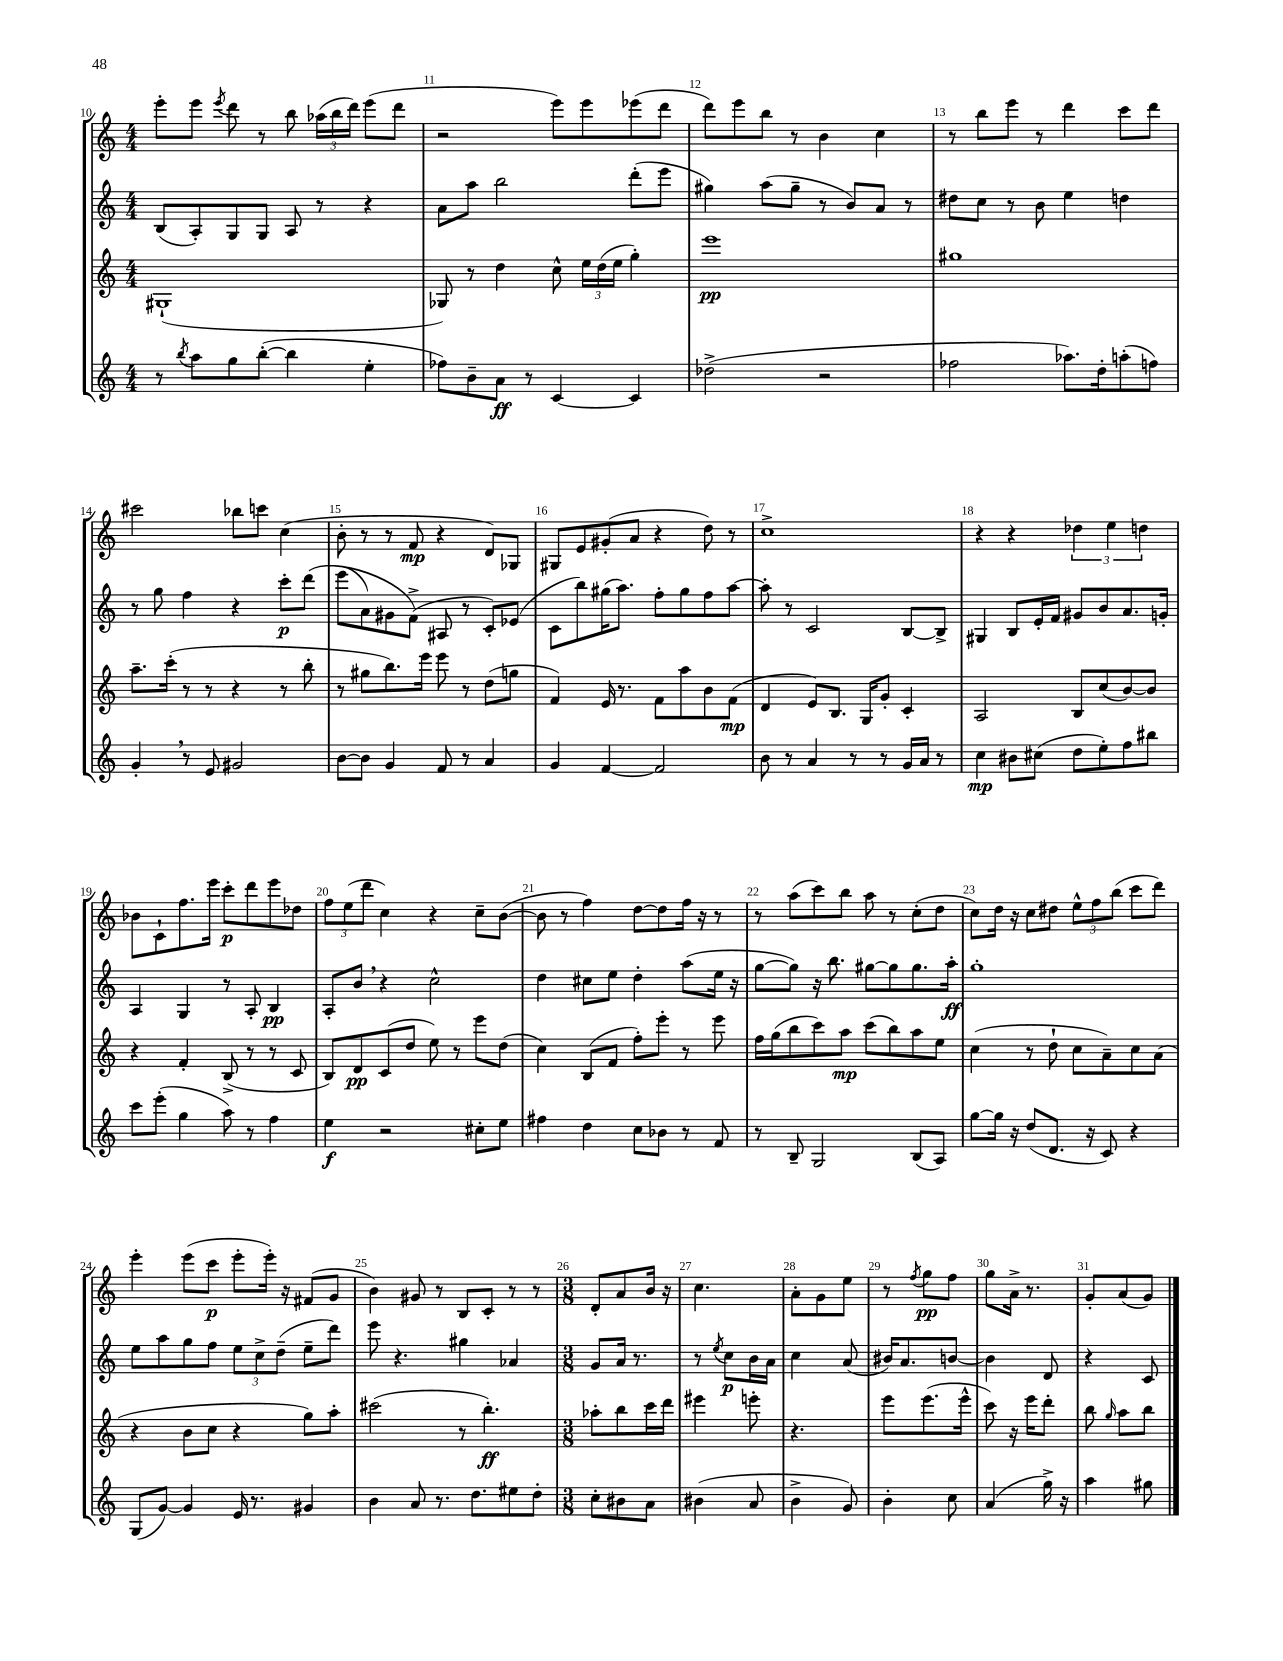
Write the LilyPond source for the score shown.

<<
\new StaffGroup <<
\new Staff = "s0" {
    \clef treble \key c \major \numericTimeSignature \time 4/4
    \autoBeamOff e'''8[-. e'''8] \acciaccatura { e'''8 } d'''8 r8 b''8 \tuplet 3/2 { aes''16[( b''16 d'''16]) } e'''8[( d'''8] |
    r2 e'''8[) e'''8 ees'''8( d'''8] |
    d'''8[) e'''8 b''8] r8 b'4 c''4 |
    r8 b''8[ e'''8] r8 d'''4 c'''8[ d'''8] |
    cis'''2 bes''8[ c'''8] c''4( |
    b'8-. r8 r8 f'8\mp r4 d'8[) ges8] |
    gis8[ e'8 gis'8-.( a'8] r4 d''8) r8 |
    c''1-> |
    r4 r4 \tuplet 3/2 { des''4 e''4 d''4 } |
    bes'8[ c'8-! f''8. e'''16] c'''8[-.\p d'''8 e'''8 des''8] |
    \tuplet 3/2 { f''8[ e''8( d'''8] } c''4) r4 c''8[-- b'8]~( |
    b'8 r8 f''4) d''8[~ d''8 f''16] r16 r8 |
    r8 a''8[( c'''8) b''8] a''8 r8 c''8[-.( d''8] |
    c''8[) d''16] r16 c''8[ dis''8] \tuplet 3/2 { e''8[-^ f''8 b''8]( } c'''8[ d'''8]) |
    e'''4-. e'''8[( c'''8]\p e'''8[-. e'''16]-.) r16 fis'8[( g'8] |
    b'4) gis'8 r8 b8[ c'8]-. r8 r8 |
    \numericTimeSignature \time 3/8 d'8[-. a'8 b'16] r16 |
    c''4. |
    a'8[-. g'8 e''8] |
    r8 \acciaccatura { f''8 } g''8[\pp f''8] |
    g''8[ a'16]-> r8. |
    g'8[-. a'8( g'8]) \bar "|." |
}
\new Staff = "s1" {
    \clef treble \key c \major \numericTimeSignature \time 4/4
    \autoBeamOff b8[( a8-.) g8 g8] a8 r8 r4 |
    a'8[ a''8] b''2 d'''8[-.( e'''8] |
    gis''4) a''8[( gis''8]-- r8 b'8[) a'8] r8 |
    dis''8[ c''8] r8 b'8 e''4 d''4 |
    r8 g''8 f''4 r4 c'''8[-.\p d'''8]\( |
    e'''8[( a'8) gis'8 f'8]->(\) ais8 r8 c'8[-.) ees'8]( |
    c'8[ b''8) gis''16( a''8.]) f''8[-. gis''8 f''8 a''8]~ |
    a''8-. r8 c'2 b8[~ b8]-> |
    gis4 b8[ e'16-. f'16] gis'8[ b'8 a'8. g'16]-. |
    a4 g4 r8 a8-. b4\pp |
    a8[-. b'8] \breathe r4 c''2-^ |
    d''4 cis''8[ e''8] d''4-. a''8[( e''16] r16 |
    g''8[~ g''8]) r16 b''8. gis''8[~ gis''8 gis''8. a''16]-.\ff |
    g''1-. |
    e''8[ a''8 g''8 f''8] \tuplet 3/2 { e''8[ c''8-> d''8]--( } e''8[-- d'''8]) |
    e'''8 r4. gis''4 aes'4 |
    \numericTimeSignature \time 3/8 g'8[ a'16] r8. |
    r8 \acciaccatura { e''8 } c''8[\p b'16 a'16] |
    c''4 a'8( |
    bis'16[) a'8. b'8]~ |
    b'4 d'8 |
    r4 c'8 \bar "|." |
}
\new Staff = "s2" {
    \clef treble \key c \major \numericTimeSignature \time 4/4
    \autoBeamOff gis1-!( |
    ges8) r8 d''4 c''8-^ \tuplet 3/2 { e''16[ d''16( e''16] } g''4-.) |
    e'''1\pp |
    gis''1 |
    a''8.[-- c'''16]-.( r8 r8 r4 r8 b''8-. |
    r8 gis''8[ b''8.) e'''16] e'''8 r8 d''8[( g''8] |
    f'4) e'16 r8. f'8[ a''8 b'8 f'8]\mp( |
    d'4 e'8[) b8.] g16[ g'8]-. c'4-. |
    a2 b8[ c''8( b'8~) b'8] |
    r4 f'4-. b8->( r8 r8 c'8 |
    b8[) d'8\pp c'8( d''8] e''8) r8 e'''8[ d''8]( |
    c''4) b8[( f'8] f''8[-.) e'''8]-. r8 e'''8 |
    f''16[ g''16( b''8 c'''8) a''8]\mp c'''8[( b''8) a''8 e''8] |
    c''4( r8 d''8-! c''8[ a'8--) c''8 a'8]( |
    r4 b'8[ c''8] r4 g''8[) a''8]-. |
    cis'''2( r8 b''4.-.\ff) |
    \numericTimeSignature \time 3/8 aes''8[-. b''8 c'''16 d'''16] |
    eis'''4 e'''8-. |
    r4. |
    e'''8[ e'''8.( e'''16]-^ |
    c'''8) r16 e'''16[ d'''8]-. |
    b''8 \grace { g''16 } a''8[ b''8] \bar "|." |
}
\new Staff = "s3" {
    \clef treble \key c \major \numericTimeSignature \time 4/4
    \autoBeamOff r8 \acciaccatura { b''8 } a''8[ g''8 b''8]~-.( b''4 e''4-. |
    fes''8[) b'8-- a'8]\ff r8 c'4~ c'4 |
    des''2->( r2 |
    fes''2 aes''8.[) d''16-. a''8-.( f''8]) |
    g'4-. \breathe r8 e'8 gis'2 |
    b'8[~ b'8] g'4 f'8 r8 a'4 |
    g'4 f'4~ f'2 |
    b'8 r8 a'4 r8 r8 g'16[ a'16] r8 |
    c''4\mp bis'8[ cis''8]( d''8[ e''8-.) f''8 bis''8] |
    c'''8[ e'''8]-.( g''4 a''8) r8 f''4 |
    e''4\f r2 cis''8[-. e''8] |
    fis''4 d''4 c''8[ bes'8] r8 f'8 |
    r8 b8-- g2 b8[( a8]) |
    g''8[~ g''16] r16 d''8[( d'8.] r16 c'8) r4 |
    g8[( g'8]~) g'4 e'16 r8. gis'4 |
    b'4 a'8 r8. d''8.[ eis''8 d''8]-. |
    \numericTimeSignature \time 3/8 c''8[-. bis'8 a'8] |
    bis'4( a'8 |
    b'4-> g'8) |
    b'4-. c''8 |
    a'4( g''16->) r16 |
    a''4 gis''8 \bar "|." |
}
>>
>>
\layout { \context { \Score currentBarNumber = #10 \override BarNumber.break-visibility = ##(#f #t #t) barNumberVisibility = #all-bar-numbers-visible } }
